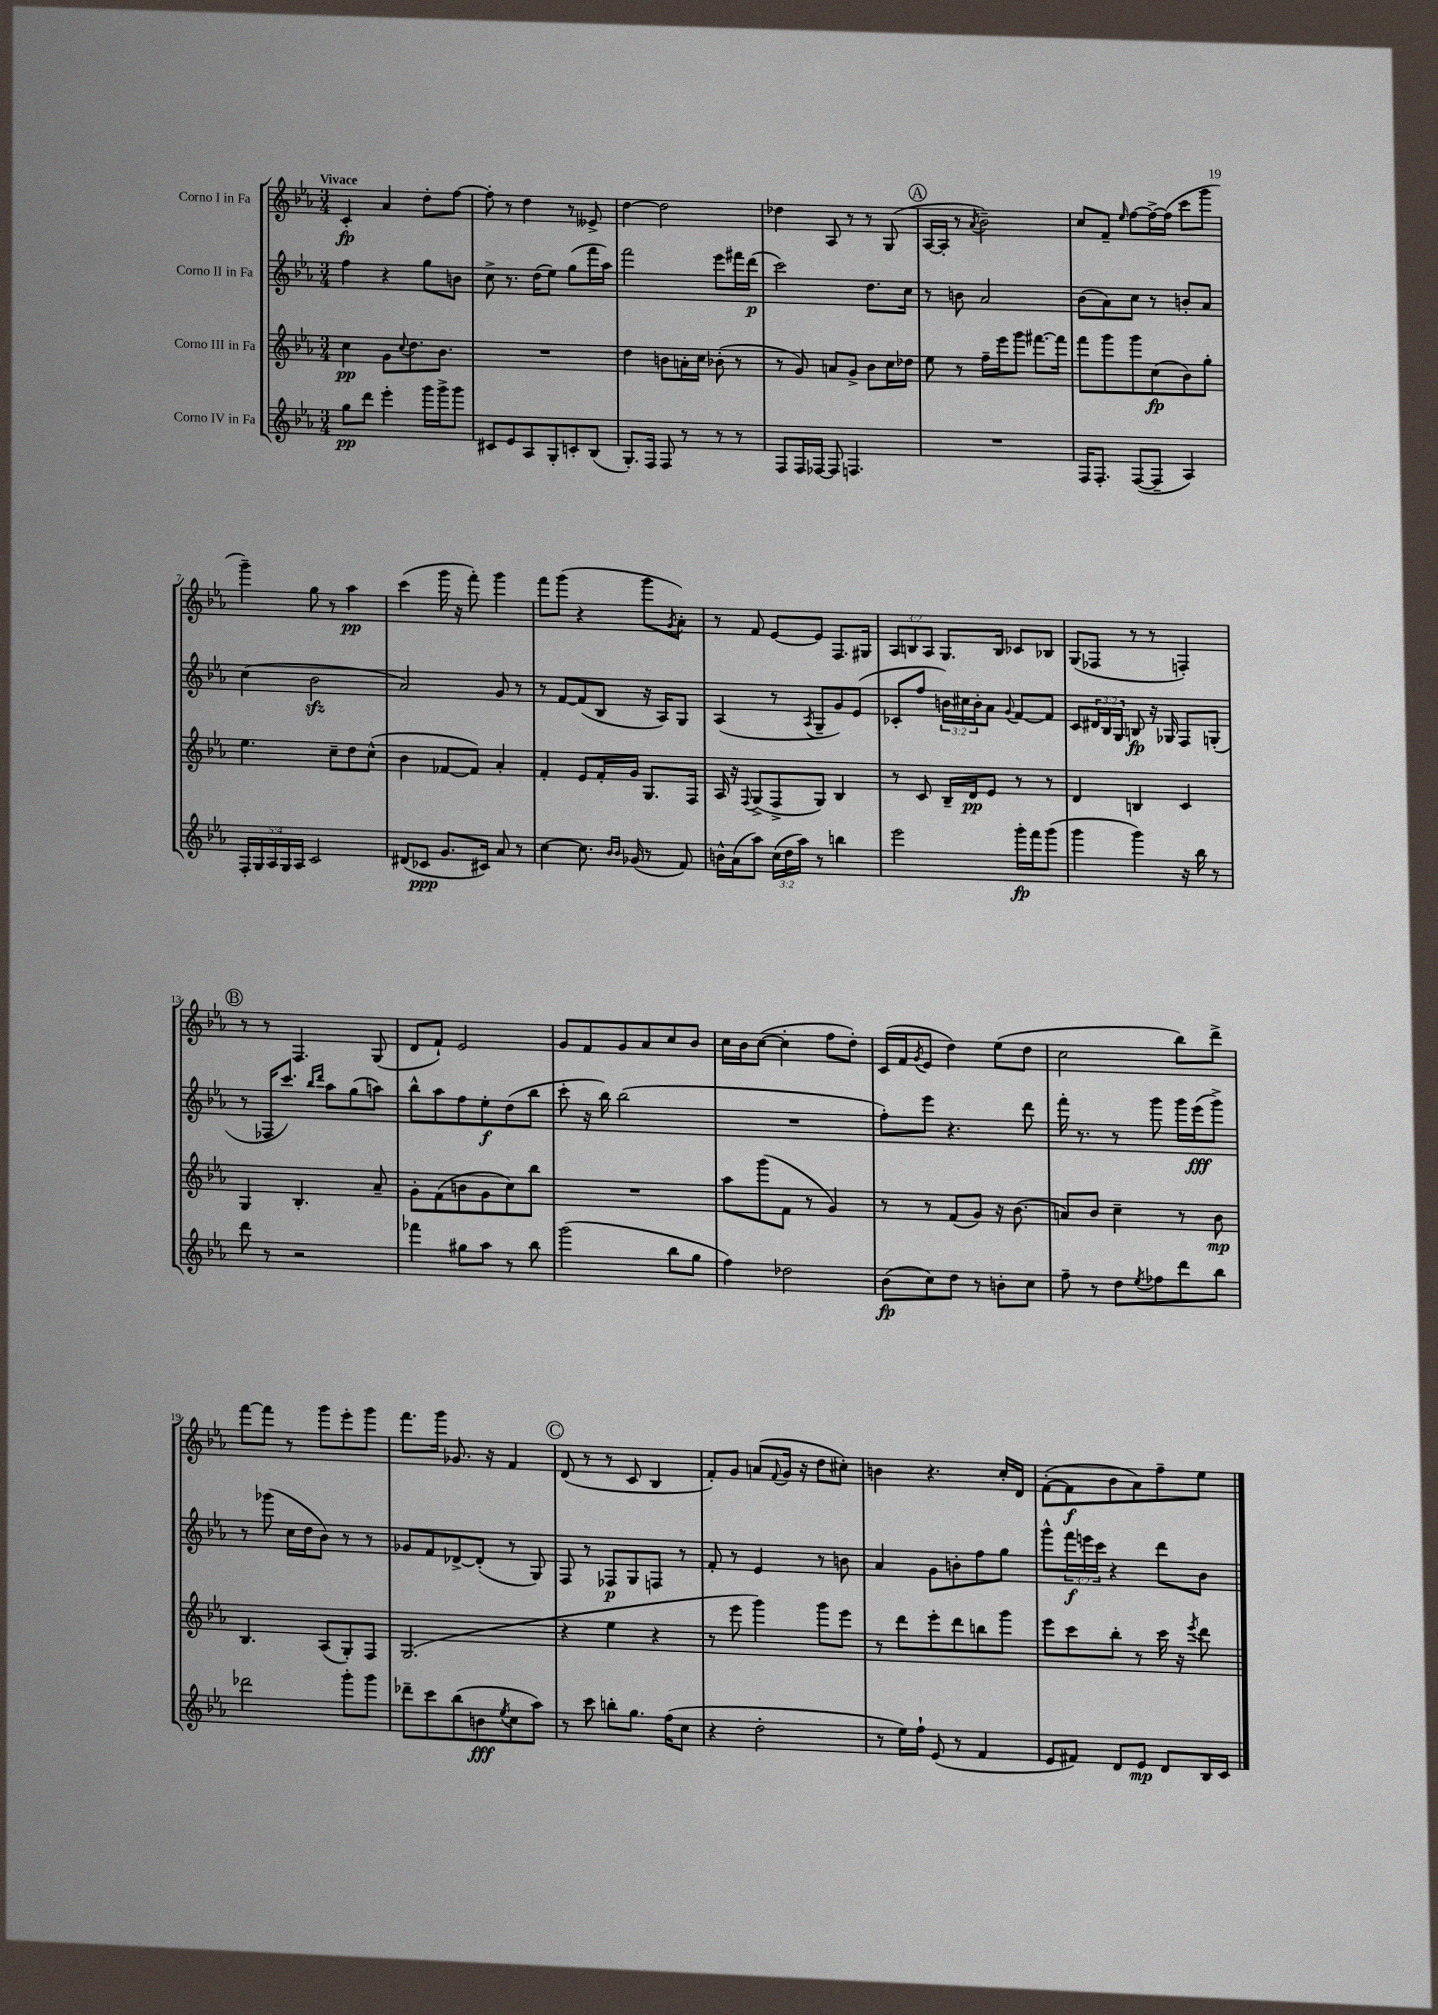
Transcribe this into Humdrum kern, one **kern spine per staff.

**kern	**dynam	**kern	**dynam	**kern	**dynam	**kern	**dynam
*part4	*part4	*part3	*part3	*part2	*part2	*part1	*part1
*staff4	*staff4	*staff3	*staff3	*staff2	*staff2	*staff1	*staff1
*I"Corno IV in Fa	*	*I"Corno III in Fa	*	*I"Corno II in Fa	*	*I"Corno I in Fa	*
*clefG2	*	*clefG2	*	*clefG2	*	*clefG2	*
*k[b-e-a-]	*	*k[b-e-a-]	*	*k[b-e-a-]	*	*k[b-e-a-]	*
*M3/4	*	*M3/4	*	*M3/4	*	*M3/4	*
=1	=1	=1	=1	=1	=1	=1	=1
!	!	!	!	!	!	!LO:TX:a:B:t=Vivace	!
8gg\L	pp	4cc\	pp	4ff\	.	4c'/	fp
8ddd\J	.	.	.	.	.	.	.
4eee-'\	.	8g\L	.	4r	.	4a-/	.
.	.	8qqcc/	.	.	.	.	.
.	.	8.dd\	.	.	.	.	.
16ggg\LL	.	.	.	8gg\L	.	8dd'\L	.
16ggg^\J	.	8.b-\J	.	.	.	.	.
8ggg\J	.	.	.	8bn\J	.	[8ff\J	.
=2	=2	=2	=2	=2	=2	=2	=2
8c#X/L	.	2.r	.	8cc^\	.	8ff'\]	.
8e-/	.	.	.	8.r	.	8r	.
8A-/	.	.	.	.	.	4dd\	.
.	.	.	.	(16dd\KL	.	.	.
8G'/	.	.	.	8ee-\J)	.	.	.
8cn'/	.	.	.	(8gg\L	.	8r	.
(8B-/J	.	.	.	16fff\L	.	8e--X^/	.
.	.	.	.	16aa-\JJ)	.	.	.
=3	=3	=3	=3	=3	=3	=3	=3
8.G'/L)	.	4dd\	.	2fff\	.	[4dd\	.
16F/Jk	.	.	.	.	.	.	.
8F/	.	8bn\L	.	.	.	2dd\]	.
8r	.	16an'\L	.	.	.	.	.
.	.	16cc\JJ	.	.	.	.	.
8r	.	(8b-X'\	.	8eee-\L	.	.	.
8r	.	8r	.	16fff#X\L	.	.	.
.	.	.	.	(16ddd\JJ	p	.	.
=4	=4	=4	=4	=4	=4	=4	=4
8F/L	.	8r	.	2ccc\)	.	4dd-X\	.
16F/L	.	8g/)	.	.	.	.	.
[16F-X/JJ	.	.	.	.	.	.	.
8F-/]	.	8an/L	.	.	.	8A-/	.
4.Fn/	.	8g^/J	.	.	.	8r	.
.	.	8b-\L	.	8.dd\L	.	8r	.
.	.	16cc\L	.	.	.	(8G/	.
.	.	16dd-X\JJ	.	16cc\Jk	.	.	.
!!LO:REH:place=s1:t=A
=5	=5	=5	=5	=5	=5	=5	=5
2.r	.	8ee-\	.	8r	.	[16A-/LL	.
.	.	.	.	.	.	16A-'/JJ]	.
.	.	8r	.	8bn\	.	8r	.
.	.	.	.	.	.	8qa-/	.
.	.	16ff~\LL	.	2a-/	.	2b-~\)	.
.	.	16eee-\J	.	.	.	.	.
.	.	8ggg\J	.	.	.	.	.
.	.	[8.fff#X\L	.	.	.	.	.
.	.	16fff#\Jk]	.	.	.	.	.
=6	=6	=6	=6	=6	=6	=6	=6
16F/KL	.	8fff\L	.	(8b-\L	.	8cc/L	.
8.F'/J	.	.	.	.	.	.	.
.	.	8ggg\	.	8a-\)	.	8f~/J	.
.	.	.	.	.	.	16qqee-/	.
([8F/L	.	8ggg\	.	8cc\J	.	[8ff\L	.
8F~/J]	.	(8cc\	fp	8r	.	16ff^\L_	.
.	.	.	.	.	.	(16ff\JJ]	.
4A-/)	.	8b-\)	.	8bn'/L	.	8ccc\L	.
.	.	8gg'\J	.	8a-/J	.	8ggg\J	.
!!LO:LB:g=z
=7	=7	=7	=7	=7	=7	=7	=7
20F'/LL	.	4.ee-\	.	(4cc\	.	4ggg~\)	.
20G/	.	.	.	.	.	.	.
20A-/	.	.	.	.	.	.	.
20G/	.	.	.	.	.	.	.
20A-/JJ	.	.	.	.	.	.	.
2c/	.	.	.	2b-zz\	.	8gg\	.
.	.	8cc~\L	.	.	.	8r	.
.	.	8dd\	.	.	.	4aa-\	pp
.	.	(8cc^^\J	.	.	.	.	.
=8	=8	=8	=8	=8	=8	=8	=8
(8d#X/L	.	4b-\	.	2a-/)	.	(4ccc\	.
8c-X/J	ppp	.	.	.	.	.	.
8.g/L	.	[8f-X/L	.	.	.	16ggg\	.
.	.	.	.	.	.	16r	.
.	.	8f-/J])	.	.	.	8fff'\)	.
16c#X/Jk)	.	.	.	.	.	.	.
8a-/	.	4a-'/	.	8g/	.	4ggg\	.
8r	.	.	.	8r	.	.	.
=9	=9	=9	=9	=9	=9	=9	=9
[4cc\	.	4f'/	.	8r	.	8fff\L	.
.	.	.	.	[8f/L	.	(8ggg\J	.
8.cc\]	.	8e-/L	.	(8f/]	.	4r	.
.	.	16f'/L	.	8B-/J	.	.	.
16qqb-/LL	.	.	.	.	.	.	.
16qqb-/JJ	.	.	.	.	.	.	.
(16g-X/	.	16g/JJ	.	.	.	.	.
8r	.	8.G/L	.	16r	.	8ggg\L	.
.	.	.	.	16A-/KL)	.	.	.
.	.	.	.	.	.	8qg/	.
8f/)	.	.	.	8G/J	.	8a-'\J)	.
.	.	16F/Jk	.	.	.	.	.
=10	=10	=10	=10	=10	=10	=10	=10
16bn^^\LL	.	16A-/	.	(4A-/	.	8r	.
(16a-\J	.	16r	.	.	.	.	.
.	.	8qqF/	.	.	.	.	.
8aa-\J)	.	(8G^/L	.	.	.	8f/	.
(24cc\LL	.	8F^/	.	8r	.	[8e-/L	.
24dd\	.	.	.	.	.	.	.
24aa-\JJ)	.	.	.	.	.	.	.
.	.	.	.	8qA-/	.	.	.
8r	.	8G/J)	.	8G~/L	.	8e-/J]	.
4bbn\	.	4B-/	.	8g/)	.	8.F/L	.
.	.	.	.	(8e-/J	.	.	.
.	.	.	.	.	.	16G#X/Jk	.
=11	=11	=11	=11	=11	=11	=11	=11
2eee-\	.	8r	.	8c-X'/L	.	12A-/L	.
.	.	.	.	.	.	12Bn/	.
.	.	8c/	.	8ff/J	.	.	.
.	.	.	.	.	.	12A-/J	.
.	.	16B-~/LL	.	24bn\LL)	.	8.G/L	.
.	.	.	.	24cc#X\	.	.	.
.	.	16d/J	pp	.	.	.	.
.	.	.	.	24b'\J	.	.	.
.	.	8e-/J	.	8a-\J	.	.	.
.	.	.	.	.	.	16B/Jk	.
.	.	.	.	8qqg/	.	.	.
16ggg'\LL	fp	8r	.	[8f/L	.	8c-X/L	.
16fff\J	.	.	.	.	.	.	.
(8ggg\J	.	8r	.	8f/J]	.	8B-X/J	.
=12	=12	=12	=12	=12	=12	=12	=12
4ggg\	.	4d/	.	8c/L	.	(8G/L	.
.	.	.	.	24d#X/L	.	8F-X/J	.
.	.	.	.	24B-/	.	.	.
.	.	.	.	24G/JJ	.	.	.
4ggg\)	.	4Bn/	.	8Bn/	fp	8r	.
.	.	.	.	16r	.	8r	.
.	.	.	.	16G-X/	.	.	.
16r	.	4c/	.	8F/L	.	4Fn'/)	.
16bb-\	.	.	.	.	.	.	.
8r	.	.	.	(8Gn'/J	.	.	.
!!LO:LB:g=z
!!LO:REH:place=s1:t=B
=13	=13	=13	=13	=13	=13	=13	=13
8ddd\	.	4G/	.	8r	.	8r	.
8r	.	.	.	16F-X/KL	.	8r	.
.	.	.	.	8.ccc/J)	.	.	.
2r	.	4.B-'/	.	.	.	4.F/	.
.	.	.	.	16qqbb-/LL	.	.	.
.	.	.	.	16qqddd/JJ	.	.	.
.	.	.	.	8aa-\L	.	.	.
.	.	.	.	(8gg\	.	.	.
.	.	8a-~/	.	8aan\J)	.	(8G/	.
=14	=14	=14	=14	=14	=14	=14	=14
4fff-X\	.	8g'\L	.	8bb-^^\L	.	8d/L	.
.	.	(8f\	.	8aa-\	.	8f`/J)	.
8gg#X\L	.	8bn\	.	8ff\	.	2e-/	.
8aa-\J	.	8g\	.	8ee-'\	f	.	.
8r	.	8cc\)	.	(8dd\	.	.	.
8bb-\	.	8bb-\J	.	8bb-\J	.	.	.
=15	=15	=15	=15	=15	=15	=15	=15
(2ggg\	.	2.r	.	8ccc'\	.	8g/L	.
.	.	.	.	16r	.	8f/	.
.	.	.	.	16bb-\)	.	.	.
.	.	.	.	(2bb-\	.	8g/	.
.	.	.	.	.	.	8a-/	.
8bb-\L	.	.	.	.	.	8cc/	.
8gg\J	.	.	.	.	.	8b-/J	.
=16	=16	=16	=16	=16	=16	=16	=16
4ff\)	.	8aa-\L	.	2.r	.	16cc\LL	.
.	.	.	.	.	.	16b-\J	.
.	.	(8ggg\	.	.	.	([8cc\J	.
2dd-X\	.	8f\J	.	.	.	4cc'\]	.
.	.	8r	.	.	.	.	.
.	.	4g/)	.	.	.	8ff\L	.
.	.	.	.	.	.	8dd'\J)	.
=17	=17	=17	=17	=17	=17	=17	=17
(8b-\L	fp	8r	.	8ff'\L)	.	(16c/LL	.
.	.	.	.	.	.	16f/J	.
.	.	.	.	.	.	8qg/	.
8cc\)	.	8r	.	8eee-\J	.	8e-/J	.
8dd\J	.	(8f/L	.	4.r	.	4dd\)	.
8r	.	8g/J)	.	.	.	.	.
8bn'\L	.	16r	.	.	.	(8ee-\L	.
.	.	(8.b-\	.	.	.	.	.
8cc\J	.	.	.	8ddd\	.	8dd\J	.
=18	=18	=18	=18	=18	=18	=18	=18
8ff~\	.	8an/L)	.	16fff'\	.	2cc\	.
.	.	.	.	8.r	.	.	.
8r	.	8b-/J	.	.	.	.	.
8dd\L	.	4cc~\	.	8r	.	.	.
8qee-/	.	.	.	.	.	.	.
8ff-X\	.	.	.	8ggg\	.	.	.
8ddd\	.	8r	.	16ggg\LL	.	8bb-\L)	.
.	.	.	.	(16eee-\J	fff	.	.
8bb-\J	.	8b-\	mp	8ggg^\J)	.	8ddd^\J	.
!!LO:LB:g=z
=19	=19	=19	=19	=19	=19	=19	=19
2ddd-X\	.	4.B-/	.	8r	.	[8fff\L	.
.	.	.	.	(8ggg-X\	.	8fff\J]	.
.	.	.	.	16cc\LL	.	8r	.
.	.	.	.	16dd\J	.	.	.
.	.	(8A-/L	.	8b-\J)	.	8ggg\L	.
8ggg'\L	.	8G'/)	.	8r	.	8eee-'\	.
8ggg\J	.	8F/J	.	8r	.	8ggg\J	.
=20	=20	=20	=20	=20	=20	=20	=20
8ddd-X~\L	.	(2.G/	.	8g-X/L	.	8.fff\L	.
8ccc\	.	.	.	8f/	.	.	.
.	.	.	.	.	.	16ggg\Jk	.
(8bb-\	.	.	.	[8d-X^/	.	8.g-X/	.
8bn\	fff	.	.	(8d-'/J]	.	.	.
.	.	.	.	.	.	16r	.
8qee-/	.	.	.	.	.	.	.
8cc\	.	.	.	8r	.	4f/	.
8aa-\J)	.	.	.	8G/)	.	.	.
!!LO:REH:place=s1:t=C
=21	=21	=21	=21	=21	=21	=21	=21
8r	.	4r	.	8F/	.	(8d/	.
8ccc\	.	.	.	8r	.	8r	.
8bbn'\L	.	4ee-\	.	8F-X/L	p	8r	.
8.gg\J	.	.	.	8G/	.	8c/	.
.	.	4r	.	8Fn/J	.	4B-/	.
(16ff\KL	.	.	.	.	.	.	.
8cc\J	.	.	.	8r	.	.	.
=22	=22	=22	=22	=22	=22	=22	=22
4r	.	8r	.	8f'/	.	8f'/L)	.
.	.	8eee-\	.	8r	.	8g/J	.
2dd'\	.	4ggg\)	.	4e-/	.	(8an/L	.
.	.	.	.	.	.	8qqf/	.
.	.	.	.	.	.	16g/Jk	.
.	.	.	.	.	.	16r	.
.	.	8ggg\L	.	8r	.	8dd\L	.
.	.	8eee-\J	.	8bn\	.	8cc#X'\J)	.
=23	=23	=23	=23	=23	=23	=23	=23
8r	.	8r	.	4a-/	.	4bn\	.
16ee-\LL)	.	8ddd\L	.	.	.	.	.
16ff`\JJ	.	.	.	.	.	.	.
(8e-/	.	8eee-'\	.	8g\L	.	4.r	.
8r	.	8ddd\	.	8bn'\	.	.	.
4f/	.	8bbn\	.	8ff\	.	.	.
.	.	8ggg\J	.	8gg\J	.	16cc'/LL	.
.	.	.	.	.	.	16d/JJ	.
=24	=24	=24	=24	=24	=24	=24	=24
8e-/L	.	8eee-\L	.	8ggg^^\L	.	([8f'\L	.
8f#X/J)	.	8ccc\	.	24fff\L	f	8f\]	f
.	.	.	.	24eeen\	.	.	.
.	.	.	.	24ccc\JJ	.	.	.
8d/L	.	8bb-'\J	.	4r	.	8b-\	.
8e-/J	mp	8r	.	.	.	8a-\)	.
8d/L	.	16ccc\	.	8ddd\L	.	8ff~\	.
.	.	16r	.	.	.	.	.
.	.	8qeee-/	.	.	.	.	.
16B-/L	.	8ddd\	.	8b-\J	.	8ee-\J	.
16c/JJ	.	.	.	.	.	.	.
==	==	==	==	==	==	==	==
*-	*-	*-	*-	*-	*-	*-	*-
